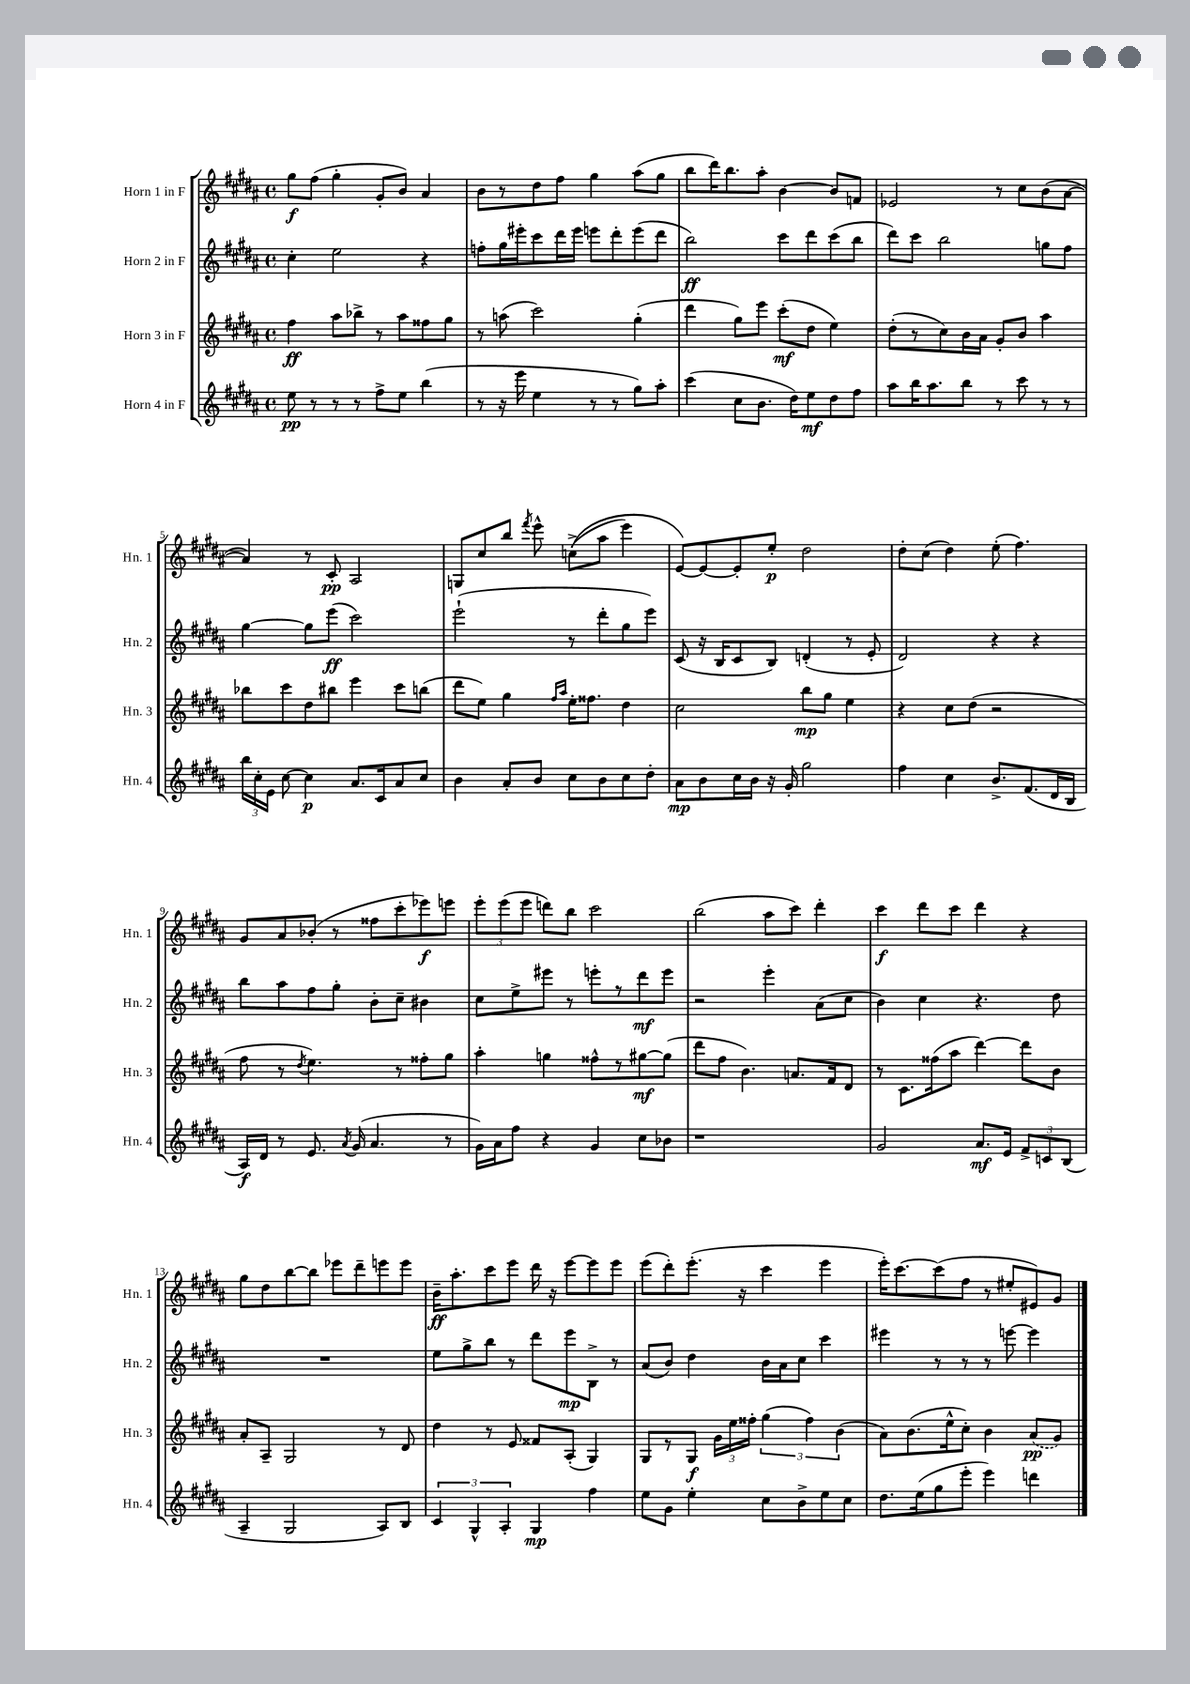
<<
\new StaffGroup <<
\new Staff = "s0" \with { instrumentName = "Horn 1 in F" shortInstrumentName = "Hn. 1" } {
    \clef treble \key b \major \defaultTimeSignature \time 4/4
    \autoBeamOff gis''8[\f fis''8]( gis''4-. gis'8[-. b'8]) ais'4 |
    b'8[ r8 dis''8 fis''8] gis''4 ais''8[( gis''8] |
    b''8[ dis'''16) b''8. ais''8]-. b'4~ b'8[ f'8] |
    ees'2 r8 cis''8[ b'8( ais'8]~ |
    ais'4) r8 cis'8-.\pp ais2 |
    g8[ cis''8 b''8] \acciaccatura { fis'''8 } e'''8-^ c''8[->(\( ais''8] e'''4) |
    e'8[~\) e'8~ e'8-. e''8]-.\p dis''2 |
    dis''8[-. cis''8]( dis''4) e''8-.( fis''4.) |
    gis'8[ ais'8 bes'8]-.( r8 fisis''8[ cis'''8-. ees'''8\f) e'''8] |
    \tuplet 3/2 { e'''8[-. e'''8( e'''8] } d'''8[) b''8] cis'''2 |
    b''2( ais''8[ cis'''8]) dis'''4-. |
    cis'''4\f dis'''8[ cis'''8] dis'''4 r4 |
    gis''8[ dis''8 b''8~ b''8] ees'''8[ dis'''8-- e'''8 e'''8] |
    b'16[--\ff ais''8.-. cis'''8 e'''8] dis'''16 r16 e'''8[~ e'''8 e'''8] |
    e'''8[( dis'''8-.) e'''8.]-.( r16 cis'''4 e'''4 |
    e'''16[-.) cis'''8.~ cis'''8( fis''8] r8 eis''8[-. eis'8) gis'8] \bar "|." |
}
\new Staff = "s1" \with { instrumentName = "Horn 2 in F" shortInstrumentName = "Hn. 2" } {
    \clef treble \key b \major \defaultTimeSignature \time 4/4
    \autoBeamOff cis''4-. e''2 r4 |
    f''8[-. gis''16 eis'''16-. cis'''8 dis'''16 eis'''16] e'''8[ dis'''8-. e'''8( dis'''8] |
    b''2\ff) cis'''8[ dis'''8 cis'''8( b''8] |
    dis'''8[) cis'''8] b''2 g''8[ fis''8] |
    gis''4~ gis''8[ e'''8]\ff( cis'''2) |
    e'''2-!( r8 dis'''8[-. gis''8 e'''8]) |
    cis'8( r16 b16[ cis'8 b8]) d'4-.( r8 e'8-. |
    dis'2) r4 r4 |
    b''8[ ais''8 fis''8 gis''8]-. b'8[-. cis''8]-- bis'4 |
    cis''8[ e''8-> eis'''8] r8 e'''8[-. r8 dis'''8\mf e'''8] |
    r2 e'''4-. ais'8[( cis''8] |
    b'4) cis''4 r4. dis''8 |
    R1 |
    e''8[ gis''8-> b''8] r8 dis'''8[ e'''8\mp b8]-> r8 |
    ais'8[( b'8]) dis''4 b'16[ ais'16 cis''8] cis'''4 |
    eis'''4 r8 r8 r8 e'''8~ e'''4 \bar "|." |
}
\new Staff = "s2" \with { instrumentName = "Horn 3 in F" shortInstrumentName = "Hn. 3" } {
    \clef treble \key b \major \defaultTimeSignature \time 4/4
    \autoBeamOff fis''4\ff ais''8[ bes''8]-> r8 ais''8[ fisis''8 gis''8] |
    r8 a''8( cis'''2) gis''4-.( |
    dis'''4 gis''8[) e'''8] cis'''8[-.\mf( dis''8] e''4) |
    dis''8[-.( r8 cis''8) b'16 ais'16] gis'8[-. b'8] ais''4 |
    bes''8[ cis'''8 dis''8 bis''8] e'''4 cis'''8[ b''8]( |
    dis'''8[ e''8]) gis''4 \grace { fis''16[ ais''16] } e''16[-. fisis''8.] dis''4 |
    cis''2 b''8[\mp gis''8] e''4 |
    r4 cis''8[ dis''8]( r2 |
    fis''8 r8 \acciaccatura { dis''8 } e''4.) r8 fisis''8[-. gis''8] |
    ais''4-. g''4 fisis''8[-^ r8 gis''8~\mf gis''8]( |
    dis'''8[ fis''8] b'4.) a'8.[ fis'16 dis'8] |
    r8 cis'8.[ fisis''16( ais''8] dis'''4~) dis'''8[ b'8] |
    ais'8[-. ais8]-- gis2 r8 dis'8 |
    dis''4 r8 e'8 fisis'8[ ais8]-.( gis4) |
    gis8[ r8 gis8]\f \tuplet 3/2 { gis'16[ e''16 fisis''16]-. } \tuplet 3/2 { gis''4( fisis''4) b'4( } |
    ais'8[) b'8.( e''16-^ cis''8]-.) b'4 \once \slurDashed ais'8[\pp( gis'8]) \bar "|." |
}
\new Staff = "s3" \with { instrumentName = "Horn 4 in F" shortInstrumentName = "Hn. 4" } {
    \clef treble \key b \major \defaultTimeSignature \time 4/4
    \autoBeamOff e''8\pp r8 r8 r8 fis''8[-> e''8] b''4( |
    r8 r16 e'''16 e''4 r8 r8 gis''8[) ais''8]-. |
    cis'''4( cis''8[ b'8.] dis''16[) e''8\mf dis''8 fis''8] |
    ais''8[ b''16 ais''8. b''8] r8 cis'''8 r8 r8 |
    \tuplet 3/2 { b''16[ cis''16-. e'16] } cis''8~ cis''4\p ais'8.[ cis'16 ais'8 cis''8] |
    b'4 ais'8[-. b'8] cis''8[ b'8 cis''8 dis''8]-. |
    ais'8[\mp b'8 cis''16 b'16] r16 gis'16-. gis''2 |
    fis''4 cis''4 b'8.[-> fis'8.( dis'16 b16] |
    ais16[\f) dis'16] r8 e'8. \acciaccatura { ais'8 } gis'16( ais'4. r8 |
    gis'16[) ais'16 fis''8] r4 gis'4 cis''8[ bes'8] |
    r1 |
    gis'2 ais'8.[\mf e'16] \tuplet 3/2 { fis'8[-> c'8 b8]( } |
    ais4-- gis2 ais8[) b8] |
    \tuplet 3/2 { cis'4 gis4-^ ais4-. } gis4\mp fis''4 |
    e''8[ gis'8] e''4-. cis''8[ b'8-> e''8 cis''8] |
    dis''8.[ e''16( gis''8 e'''8]-. e'''4) d'''4 \bar "|." |
}
>>
>>
